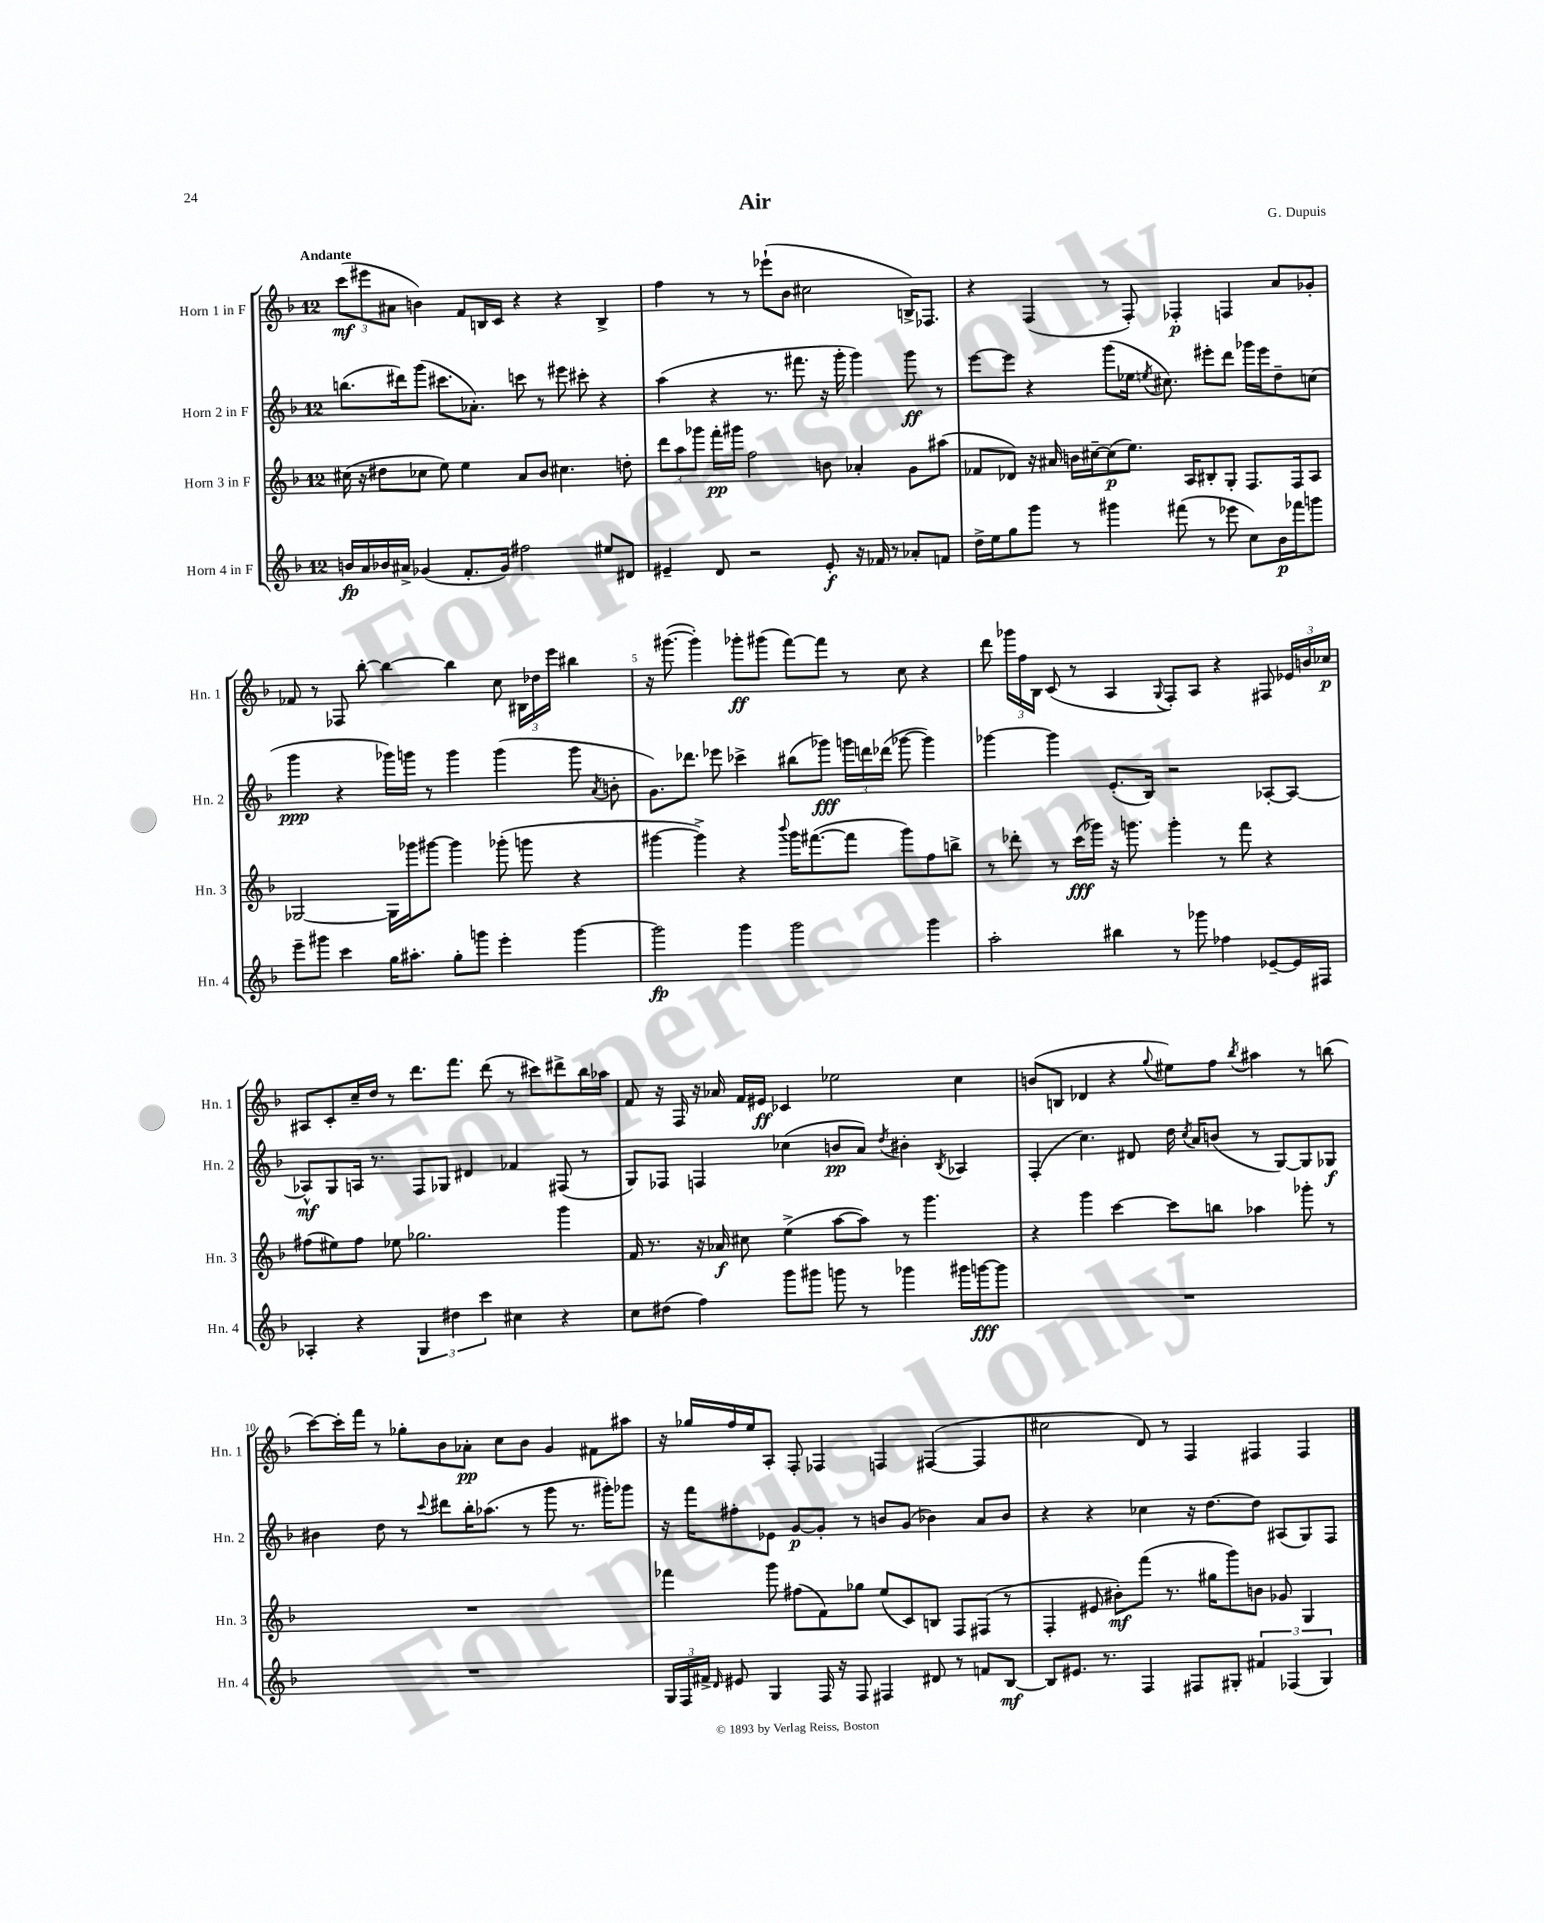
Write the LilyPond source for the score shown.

\header { title = "Air" composer = "G. Dupuis" }
<<
\new StaffGroup <<
\new Staff = "s0" \with { instrumentName = "Horn 1 in F" shortInstrumentName = "Hn. 1" } {
    \clef treble \key f \major \once \override Staff.TimeSignature.style = #'single-digit \time 12/8 \tempo "Andante"
    \autoBeamOff \tuplet 3/2 { c'''8[\mf( eis'''8 ais'8] } b'4) f'8[ b16 c'16] r4 r4 b4-> |
    f''4 r8 r8 ees'''8[-!( bes'8] cis''2 b16[->) fes8.] |
    r4 f4( r8 f8-.) fes4-.\p f4 a'8[ ges'8]-. |
    fes'8 r8 fes8 bes''8~-. bes''4~ bes''4 c''8 \tuplet 3/2 { bis16[ des''16 e'''16] } bis''4 |
    r16 gis'''8.~( gis'''4-.) ges'''8[-.\ff gis'''8]( f'''8[~) f'''8] r8 c''8 r4 |
    d'''8 \tuplet 3/2 { ges'''16[ f''16 bes16] } c'8( r8 a4 \appoggiatura { g8 } f8[-.) a8] r4 fis8 \tuplet 3/2 { ees'16[ b'16 ces''16]\p } |
    ais8[ c'8-. c''16-- d''16] r8 d'''8.[ f'''8.] d'''8( r8 cis'''8[) dis'''8-> bes''16 aes''16] |
    f'8 r16 f16 r16 aes'16 f'16[ eis'16]\ff ces'4 ees''2 c''4 |
    b'8[( b8] des'4 r4 \appoggiatura { g''8 } eis''8[) f''8] \acciaccatura { bes''8 } ais''4 r8 b''8( |
    c'''8[~) c'''16-. f'''16] r8 ges''8[-. bes'8 aes'8]-.\pp c''8[ bes'8] g'4 fis'8[ ais''8] |
    r16 ges''16[ f''16 e''16 a8]-. f8-. fes4 f4 fis4~( fis4 |
    cis''2 d'8) r8 f4 fis4 fis4 \bar "|." |
}
\new Staff = "s1" \with { instrumentName = "Horn 2 in F" shortInstrumentName = "Hn. 2" } {
    \clef treble \key f \major \once \override Staff.TimeSignature.style = #'single-digit \time 12/8
    \autoBeamOff b''8.[( dis'''16) g'''8]( cis'''8.[ aes'8.]-.) c'''8 r8 eis'''8 cis'''8-. r4 |
    a''4( r4 r8. fis'''8. r16 g'''16-. g'''4) g'''8\ff r8 |
    e'''8[~ e'''8] r4 g'''8[( ees''16] \acciaccatura { e''8 } cis''8.) eis'''8[-. d'''8] ges'''16[ eis'''16 d''8-- c''8]( |
    g'''4\ppp r4 ges'''16[) g'''16] r8 g'''4 g'''4( g'''8 \acciaccatura { a'8 } b'8-. |
    g'8.[) des'''8.] ees'''8 ces'''4-> bis''8[( ges'''8]\fff) \tuplet 3/2 { g'''16[ d'''16 des'''16]( } ges'''8~ ges'''4) |
    ges'''4~ ges'''4 e'8.[-.( bes16]) r2 aes8[~-. aes8]~ |
    aes8[-^\mf g8 a16] r8. f8[ ges8] dis'4 fes'4 fis8( r8 |
    g8[) fes8] f4 ces''4( b'8[\pp a'8]) \acciaccatura { d''8 } bis'4-. \acciaccatura { bes8 } aes4 |
    f4-.( c''4.) dis'8 d''16 \acciaccatura { c''8 } a'16[ b'8]( r8 g8[~) g8 ges8]\f |
    bis'4 d''8 r8 \appoggiatura { c'''8 } dis'''8[ bes''16-. aes''8.]( r8 g'''8 r8. gis'''16[-.) ges'''8] |
    r16 f'''16[ fis''8-. ees'8] g'8[~\p g'8]-. r8 b'8[ g'8]( bes'4) a'8[ bes'8] |
    r4 r4 ces''4 r16 d''8.[~ d''8] ais8[( g8) f8] \bar "|." |
}
\new Staff = "s2" \with { instrumentName = "Horn 3 in F" shortInstrumentName = "Hn. 3" } {
    \clef treble \key f \major \once \override Staff.TimeSignature.style = #'single-digit \time 12/8
    \autoBeamOff cis''16( r16 dis''8[ ces''8] e''8) e''4 a'8[ bes'8] cis''4. d''8-. |
    \tuplet 3/2 { d'''8[ a''8 ges'''8] } f'''16[-.\pp gis'''16] f''2 b'8 aes'4-. g'8[ ais''8]( |
    fes'8[ des'8]) r16 ais'16 b'16[ cis''16~-- cis''8\p( e''8.]) a16[ bis8-. g8]-. f8.[ f16 a8] |
    ges2~ ges16[ ges'''16 gis'''8]~ gis'''4 ges'''8-.( g'''8 r4 |
    gis'''4~ gis'''4->) r4 \appoggiatura { bes'''8 } gis'''16[ fis'''8.~( fis'''8] gis'''8[) f''8 b''8]-> |
    r8 des'''8-. r8 c'''16[\fff( ges'''16]) r16 g'''8. g'''4-. r8 f'''8 r4 |
    fis''8[( eis''8) fis''8] ees''8 ges''2. g'''4 |
    f'16 r8. r16 aes'16\f cis''8 e''4->( a''8[~ a''8]) r8 g'''4. |
    r4 g'''4 c'''4~ c'''8[ b''8] aes''4 ges'''8-. r8 |
    R1. |
    fes'''4 g'''8 fis''8[( f'8) ges''8] e''8[( c'8) b8] f8[ fis8]( r8 |
    f4-. eis'8 bis'8[-.\mf) f'''8]( r8. gis''16[ g'''8) b'8] ges'8 g4 \bar "|." |
}
\new Staff = "s3" \with { instrumentName = "Horn 4 in F" shortInstrumentName = "Hn. 4" } {
    \clef treble \key f \major \once \override Staff.TimeSignature.style = #'single-digit \time 12/8
    \autoBeamOff b'16[\fp a'16 bes'16 ais'16]-> ges'4( f'8.[-. ges'16]) fis''2 eis''8[ dis'8] |
    eis'4-- d'8 r2 eis'8-.\f r16 fes'16 r8 aes'8[-. f'8] |
    d''16[-> e''16 g''8 g'''8] r8 gis'''4 fis'''8( r8 ees'''8 c''8[) bes'16\p fes'''16 g'''8] |
    e'''8[-- gis'''8] c'''4 g''16[ ais''8.]-. g''8[-. g'''8] e'''4-. g'''4~ |
    g'''2\fp g'''4 g'''2 g'''4 |
    a''2-. bis''4 r8 ges'''8 fes''4 ees'8[~-- ees'16 fis16] |
    aes4-. r4 \tuplet 3/2 { g4 dis''4 c'''4 } cis''4 r4 |
    c''8[ dis''8]( f''4) g'''8[ gis'''8] g'''8 r8 ges'''4 gis'''16[ g'''16~\fff g'''8] |
    R1. |
    R1. |
    \tuplet 3/2 { g16[ f16 fis'16]-> } \grace { d'16 } eis'8 g4 f16 r16 f8 fis4 dis'8 r8 f'8[ bes8]~\mf |
    bes8[ eis'8.] r8. f4 fis8[ gis8]-. \tuplet 3/2 { fis'4 fes4( gis4) } \bar "|." |
}
>>
>>
\layout { \context { \Score \override BarNumber.break-visibility = ##(#f #t #t) barNumberVisibility = #(every-nth-bar-number-visible 5) } }
